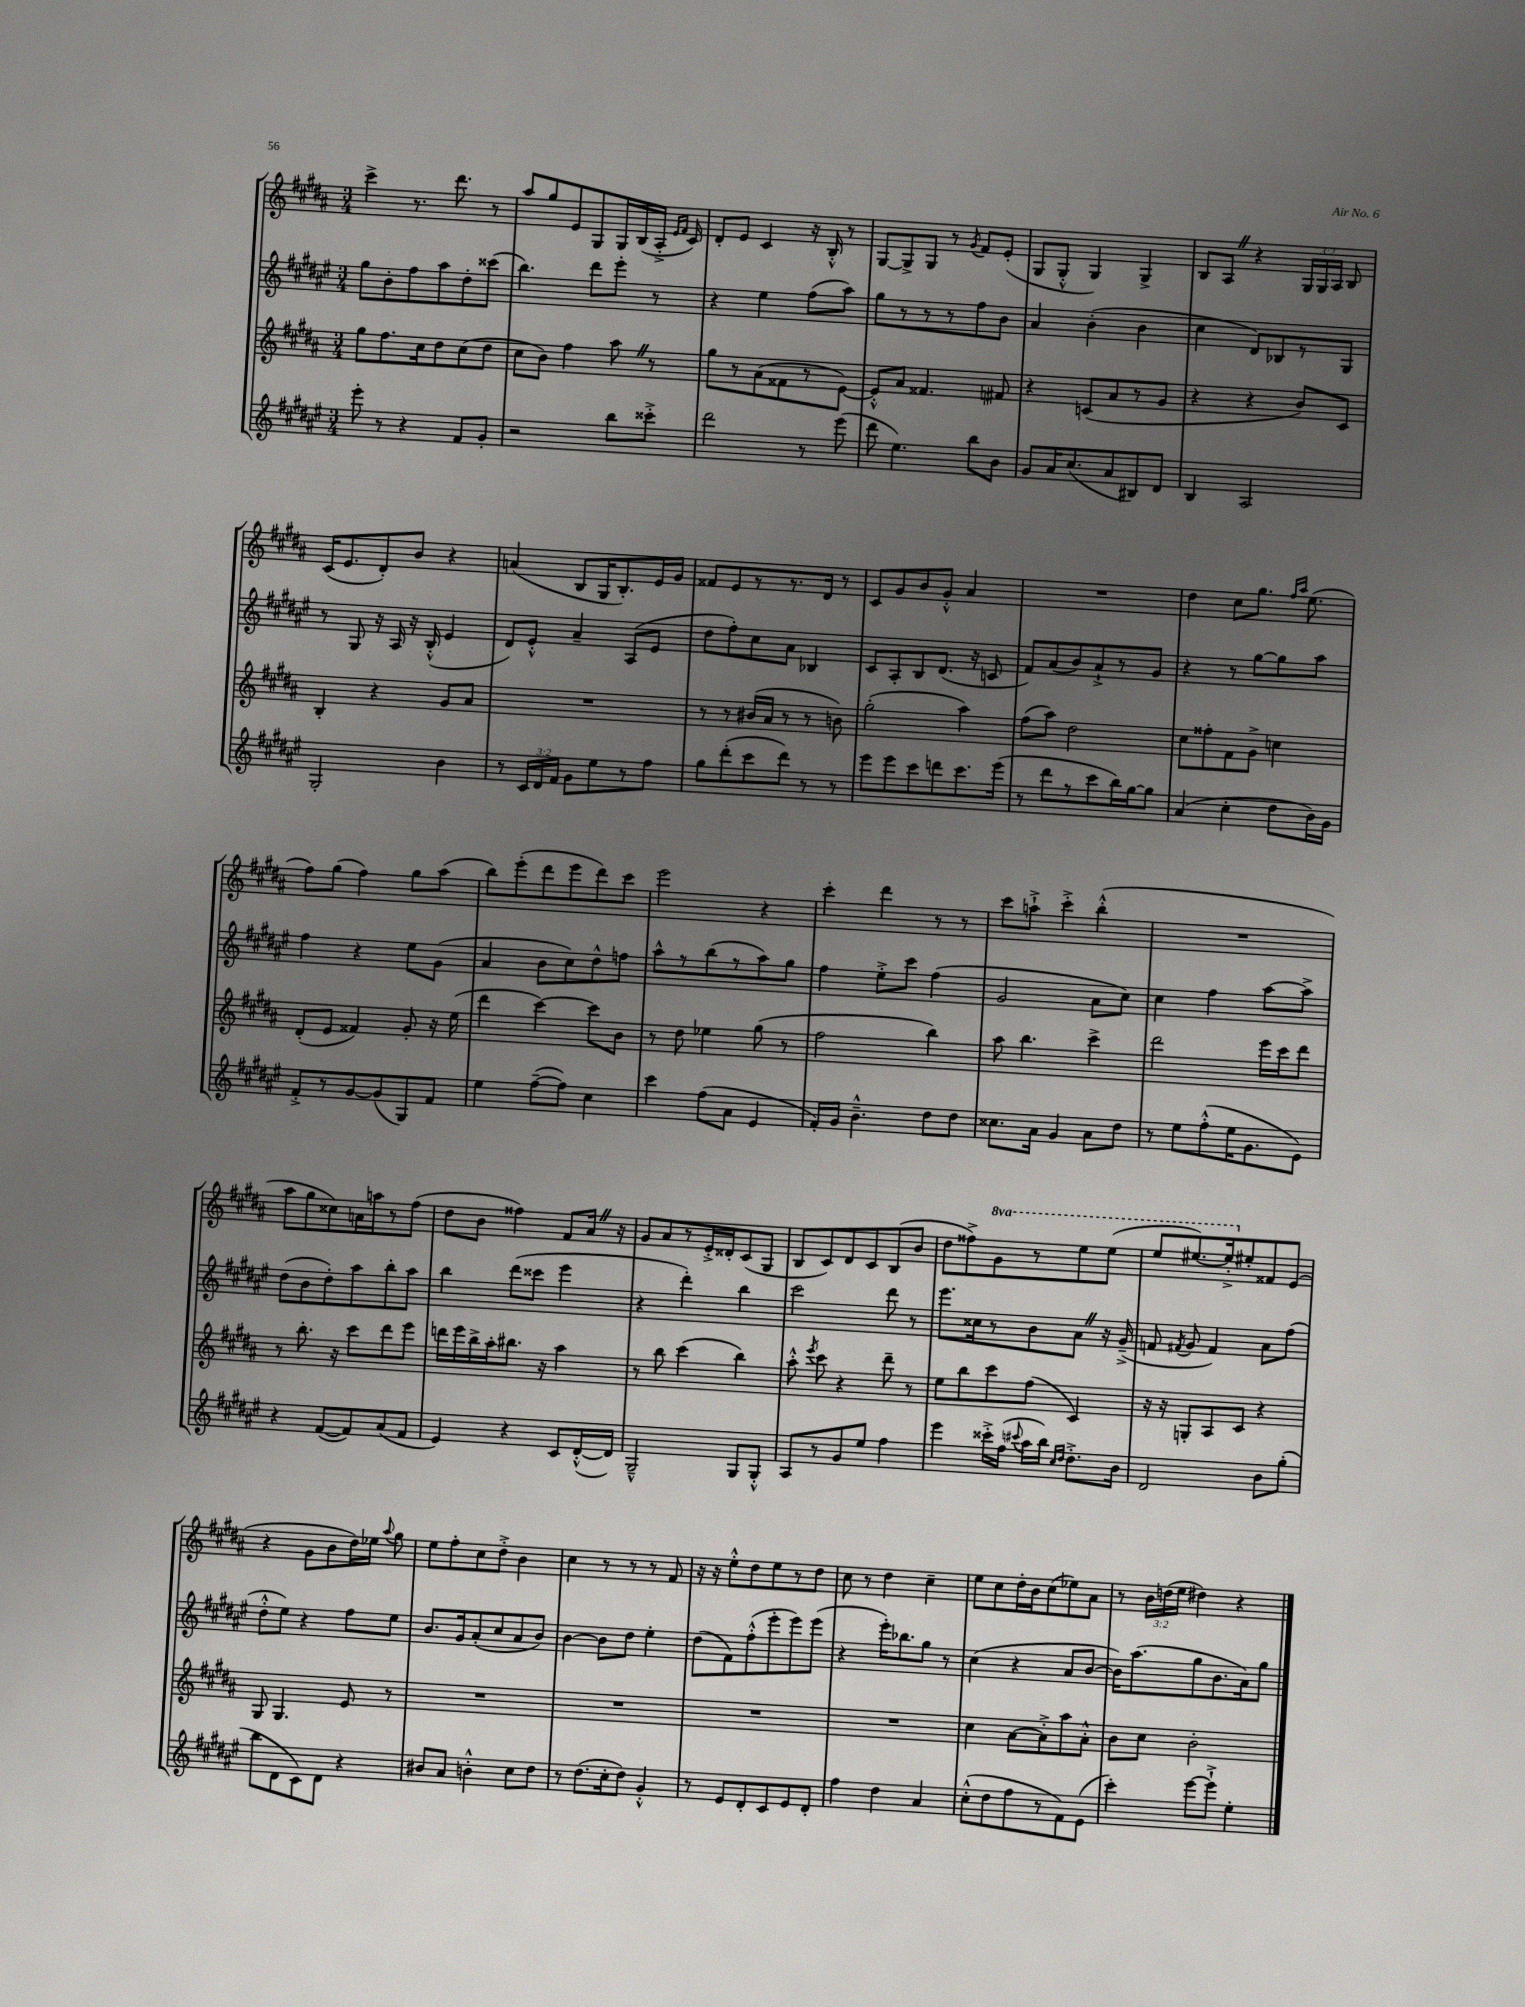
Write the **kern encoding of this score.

**kern	**kern	**kern	**kern
*staff4	*staff3	*staff2	*staff1
*clefG2	*clefG2	*clefG2	*clefG2
*k[f#c#g#d#a#e#]	*k[f#c#g#d#a#]	*k[f#c#g#d#a#e#]	*k[f#c#g#d#a#]
*M3/4	*M3/4	*M3/4	*M3/4
8eee#'\	8gg#\L	8gg#\L	4ccc#^\
8r	8.ff#\	8b'\	.
4r	.	8ff#\	8.r
.	16cc#\k	.	.
.	8dd#\	8aa#\	.
.	.	.	8.ddd#\
8f#/L	(8cc#\	8dd#'\	.
8g#'/J	8dd#\J	(8ccc##\J	8r
=	=	=	=
2r	8cc#\L	4.bb\)	8aa#/L
.	8b\J)	.	8gg#/
.	4ff#\	.	8e/
.	.	8ddd#\L	8G#/
8bb\L	8aa#\	8eee#'\J	16G#/L
.	.	.	(16B/
8ccc##'^\J	8r	8r	16A#'^/JJ
.	.	.	16qqe/LL
.	.	.	16qqf#/JJ
.	.	.	16c#/)
=	=	=	=
2ddd#\	8gg#\L	4r	8d#'/L
.	8r	.	8e/J
.	(8a#\	4ee#\	4c#/
.	8f##\	.	.
8r	8r	(8ff#\L	16r
.	.	.	16B'^^/
(8eee#\	[8e\J)	8aa#\J)	8r
=	=	=	=
8ddd#\	8e'^^/]L	8gg#\L	[8G#/L
4.ee#\)	8a#/J	8r	8G#^/]
.	4.f##/	8r	8G#/J
.	.	8r	8r
.	.	.	8qg#/
8bb\L	.	8ff#\	8f#/L
8b\J	8f#/	8b\J	(8e'/J
=	=	=	=
8g#/L	4r	4a#/	8G#/L
16a#/K	.	.	8G#'^^/J
(8.cc#/	.	.	.
.	(8c/L	(4b'\	4G#/)
8a#/	8a#/	.	.
8B#/)	8r	4b\	4G#^/
8d#/J	8g#/J	.	.
=	=	=	=
4B/	4r	4cc#\	8B/L
.	.	.	8A#/J
2A#/	4r	8d#/L)	4r
.	.	8B-/	.
.	8b/L)	8r	24G#/LL
.	.	.	24G#/
.	.	.	24A#/JJ
.	8c#/J	8G#/J	8B/
=	=	=	=
2G#'/	4B'/	8r	(16c#/LK
.	.	.	8.e/
.	.	8G#/	.
.	4r	16r	8d#'/)
.	.	16A#/	.
.	.	16r	8b/J
.	.	(16B'^^/	.
4b\	8g#/L	4e#/	4r
.	8a#/J	.	.
=	=	=	=
8r	2.r	8d#/L)	(4a/
24c#/LL	.	8e#'^^/J	.
24d#/	.	.	.
24f#/JJ	.	.	.
8g#\L	.	4a#~/	8B/L
8ee#\	.	.	16G#/K
.	.	.	8.B'/)
8r	.	(8A#/L	.
8ff#\J	.	8e#/J	16e/L
.	.	.	16g#/JJ
=	=	=	=
8gg#\L	8r	8dd#\L	8f##/L
(8ddd#'\	8r	8ff#'\)	8e/
8ccc#\	(16b#/LL	8cc#\	8r
.	16a#/JJ	.	.
8ddd#\J)	8r	8a#\J	8.r
8r	8r	4B-/	.
.	.	.	16d#/Jk
8r	8b\)	.	8r
=	=	=	=
8eee#\L	(2gg#'\	8c#/L	8c#/L
8eee#\	.	8A#'/	8g#/
8ccc#\	.	8B/	8b/
8ddd\	.	(8.d#/J	8g#'^^/J
8.ccc#\	4aa#\)	.	4a#/
.	.	16r	.
.	.	8c/	.
(16eee#\Jk	.	.	.
=	=	=	=
8r	(8ff#\L	8f#/L)	2.r
8ddd#\L	8aa#\J)	(8a#/	.
8r	2dd#\	8b/)	.
8ccc#\	.	8a#`^/	.
16bb\L)	.	8r	.
[16gg#\J	.	.	.
8gg#\]J	.	8g#/J	.
=	=	=	=
(4a#/	8cc#\L	4r	4dd#\
.	8ff##'\	.	.
4cc#'\	8f#\	8r	8cc#\L
.	8g#^\J	[8gg#\L	8.gg#\J
8dd#\L	4cc\	8gg#\]	.
.	.	.	16qqff#/LL
.	.	.	16qqaa#/JJ
.	.	.	(8.ee\
16b\L)	.	8aa#\J	.
16g#\JJ	.	.	.
=	=	=	=
8f#'^/L	(8d#'/L	4ff#\	8ff#\L)
8r	8e/J	.	(8gg#\J
[8g#/	4f##/)	4r	4ff#\)
(8g#/]	.	.	.
8G#/)	8g#'/	8ee#\L	8gg#\L
8f#/J	16r	(8g#\J	(8aa#\J
.	(16ee\	.	.
=	=	=	=
4ee#\	4ddd#\	4a#/	8bb\L)
.	.	.	(8eee'\
([8ff#~\L	[4ccc#\)	8b\L	8ddd#\
8ff#\]J)	.	8cc#\)	8eee\
4cc#\	8ccc#\]L	8dd#^^\	8ddd#\)
.	8b\J	8ff\J	8ccc#\J
=	=	=	=
4ccc#\	8r	8aa#^^\L	2eee\
.	8dd#\	8r	.
(8ff#\L	4ee-\	(8bb\	.
8a#\J	.	8r	.
4e#/	(8gg#\	8aa#\)	4r
.	8r	8gg#\J	.
=	=	=	=
16f#'/LL)	2ff#\	4ff#\	4ccc#'\
16g#/JJ	.	.	.
4.b~^^\	.	.	.
.	.	8ee#'^\L	4ddd#\
.	.	8ccc#\J	.
8dd#\L	4bb\)	(4ff#\	8r
8dd#\J	.	.	8r
=	=	=	=
8.cc##\L	8aa#\	2g#/	8ccc#\L
.	4.bb\	.	8aa`^\J
16a#\Jk	.	.	.
4g#/	.	.	4ccc#'^\
8a#\L	4ccc#^\	8a#\L	(4bb'^^\
8dd#\J	.	8cc#\J)	.
=	=	=	=
8r	2ddd#\	4cc#\	2.r
8ee#\L	.	.	.
(8ff#'^^\	.	4ff#\	.
16ee#\K	.	.	.
8.g#\	.	.	.
.	16eee\LL	[8aa#\L	.
.	16ccc#\J	.	.
8e#\J)	8ddd#\J	8aa#^\]J	.
=	=	=	=
4r	8r	(8dd#\L	8aa#\L
.	8.bb'\	8b\	8gg#\
([8f#/L	.	8dd#'\)	8cc##\)
.	16r	.	.
8f#/])	8ccc#\L	8aa#\	16a\L
.	.	.	16aa\J
(8a#/	8ddd#\	8bb'\	8r
8f#/J	8eee\J	8aa#\J	(8ff#\J
=	=	=	=
4e#/)	16ddd\LL	4bb\	8dd#\L
.	16eee\	.	.
.	16bb^\	.	8b\J
.	16aa#'\J	.	.
4r	8.bb#\J	(8ddd#\L	4ff##\)
.	.	8ccc##\J	.
.	16r	.	.
8c#/L	4aa#\	4eee#\	8f#/L
([16d#'^^/L	.	.	16a#/Jk
16d#/]JJ)	.	.	16r
=	=	=	=
2G#~^^/	8r	4r	8g#/L
.	8bb\	.	8a#/
.	(4ccc#\	4ddd#'\)	8r
.	.	.	16e'^/L
.	.	.	16d##'/J
8G#/L	4bb\)	4bb\	(8c#/
8G#'^^/J	.	.	8G#/J
=	=	=	=
8A#/L	8aa#'^^\	2ccc#\	8B/L
.	8qeee/	.	.
8r	8ccc#\	.	8c#/)
8g#/	4r	.	8d#/
8ee#/J	.	.	8c#/
4ff#\	8ddd#~\	8ddd#\	(8B/
.	8r	8r	8b/J
=	=	=	=
4eee#\	8ee\L	8.eee#\L	8dd#\L
.	8bb\	.	8ff##^\)
.	.	16cc##\k	.
16ccc##'^\LL	8ccc#\	8r	8gg#\
(16ff#\JJ	.	.	.
8qqccc#/	.	.	.
16aa#\LL	(8ff#\J	8b\	8r
16bb\JJ)	.	.	.
16qqcc#/LL	.	.	.
16qqdd#/JJ	.	.	.
8.dd#'^\L	4c#/)	8a#\J	8eee\
.	.	16r	(8eee\J
16b\Jk	.	(16g#~^/	.
=	=	=	=
2d#/	16r	8f/	8eee/L
.	16r	.	.
.	.	8qf#/	.
.	8G'/L	8g#/	[8.eee#/)
.	8A#/	4f#/)	.
.	.	.	16eee#'^/]k
.	8c#/J	.	8ee#'/
8b\L	4r	8a#\L	8f##/
(8gg#'\J	.	(8ff#\J	(8e/J
=	=	=	=
8bb\L	8G#/	8dd#'^^\L	4r
8d#\	4.G#/	8ee#\J)	.
8c#\)	.	4r	8g#\L
8d#\J	.	.	8b\
4r	8e/	8ff#\L	16dd#\L)
.	.	.	16ee-\JJ
.	.	.	8qqaa#/
.	8r	8ee#\J	8gg#\
=	=	=	=
8b#/L	2.r	8.b/L	8ee\L
8a#/J	.	.	8ff#'\
.	.	16g#/k	.
4b'^^\	.	(8a#'/	8cc#\
.	.	8cc#/	8dd#'^\J
8cc#\L	.	8a#/	4b\
8dd#\J	.	8b/J)	.
=	=	=	=
8r	2.r	[4b\	4cc#\
(8.dd#\L	.	.	.
.	.	8b\]L	8r
16cc#'\k	.	.	.
8dd#\J)	.	8dd#\J	8r
4g#'^^/	.	4ee#'\	8r
.	.	.	8f#/
=	=	=	=
8r	2.r	(8dd#\L	16r
.	.	.	16r
8e#/L	.	8f#\)	8ee'^^\L
8d#'/	.	(8ff#'^^\	8dd#\
8c#/	.	8eee#'\	8ee\
8e#/	.	8eee#\)	8r
8d#'/J	.	(8eee#\J	8dd#\J
=	=	=	=
4ff#\	2.r	4r	8cc#\
.	.	.	8r
4dd#\	.	16eee#'\LK)	4dd#\
.	.	8.bb-\	.
4a#/	.	8gg#\J	4cc#~\
.	.	8r	.
=	=	=	=
(8cc#'^^\L	4cc#\	(4cc#\	8ee\L
8dd#\	.	.	8cc#\
8ff#\	[8a#\L	4r	16dd#'\L
.	.	.	16b\J
8r	8a#'^\]	.	(8cc#\
8f#\)	8aa#\	8a#/L	8ee-\)
(8e#\J	8a#'^^\J	[8b/J	8a#\J
=	=	=	=
4ccc#'\)	8b\L	16b\]LK)	8r
.	.	(8.aa#\	.
.	8cc#\J	.	24b\LL
.	.	.	(24dd\
.	.	.	24ee\JJ
[8eee#\L	2b'\	8gg#\	4dd#\)
8eee#`^\]J	.	8.b\	.
4ee#'\	.	.	4r
.	.	16a#\k)	.
.	.	8gg#\J	.
==	==	==	==
*-	*-	*-	*-
